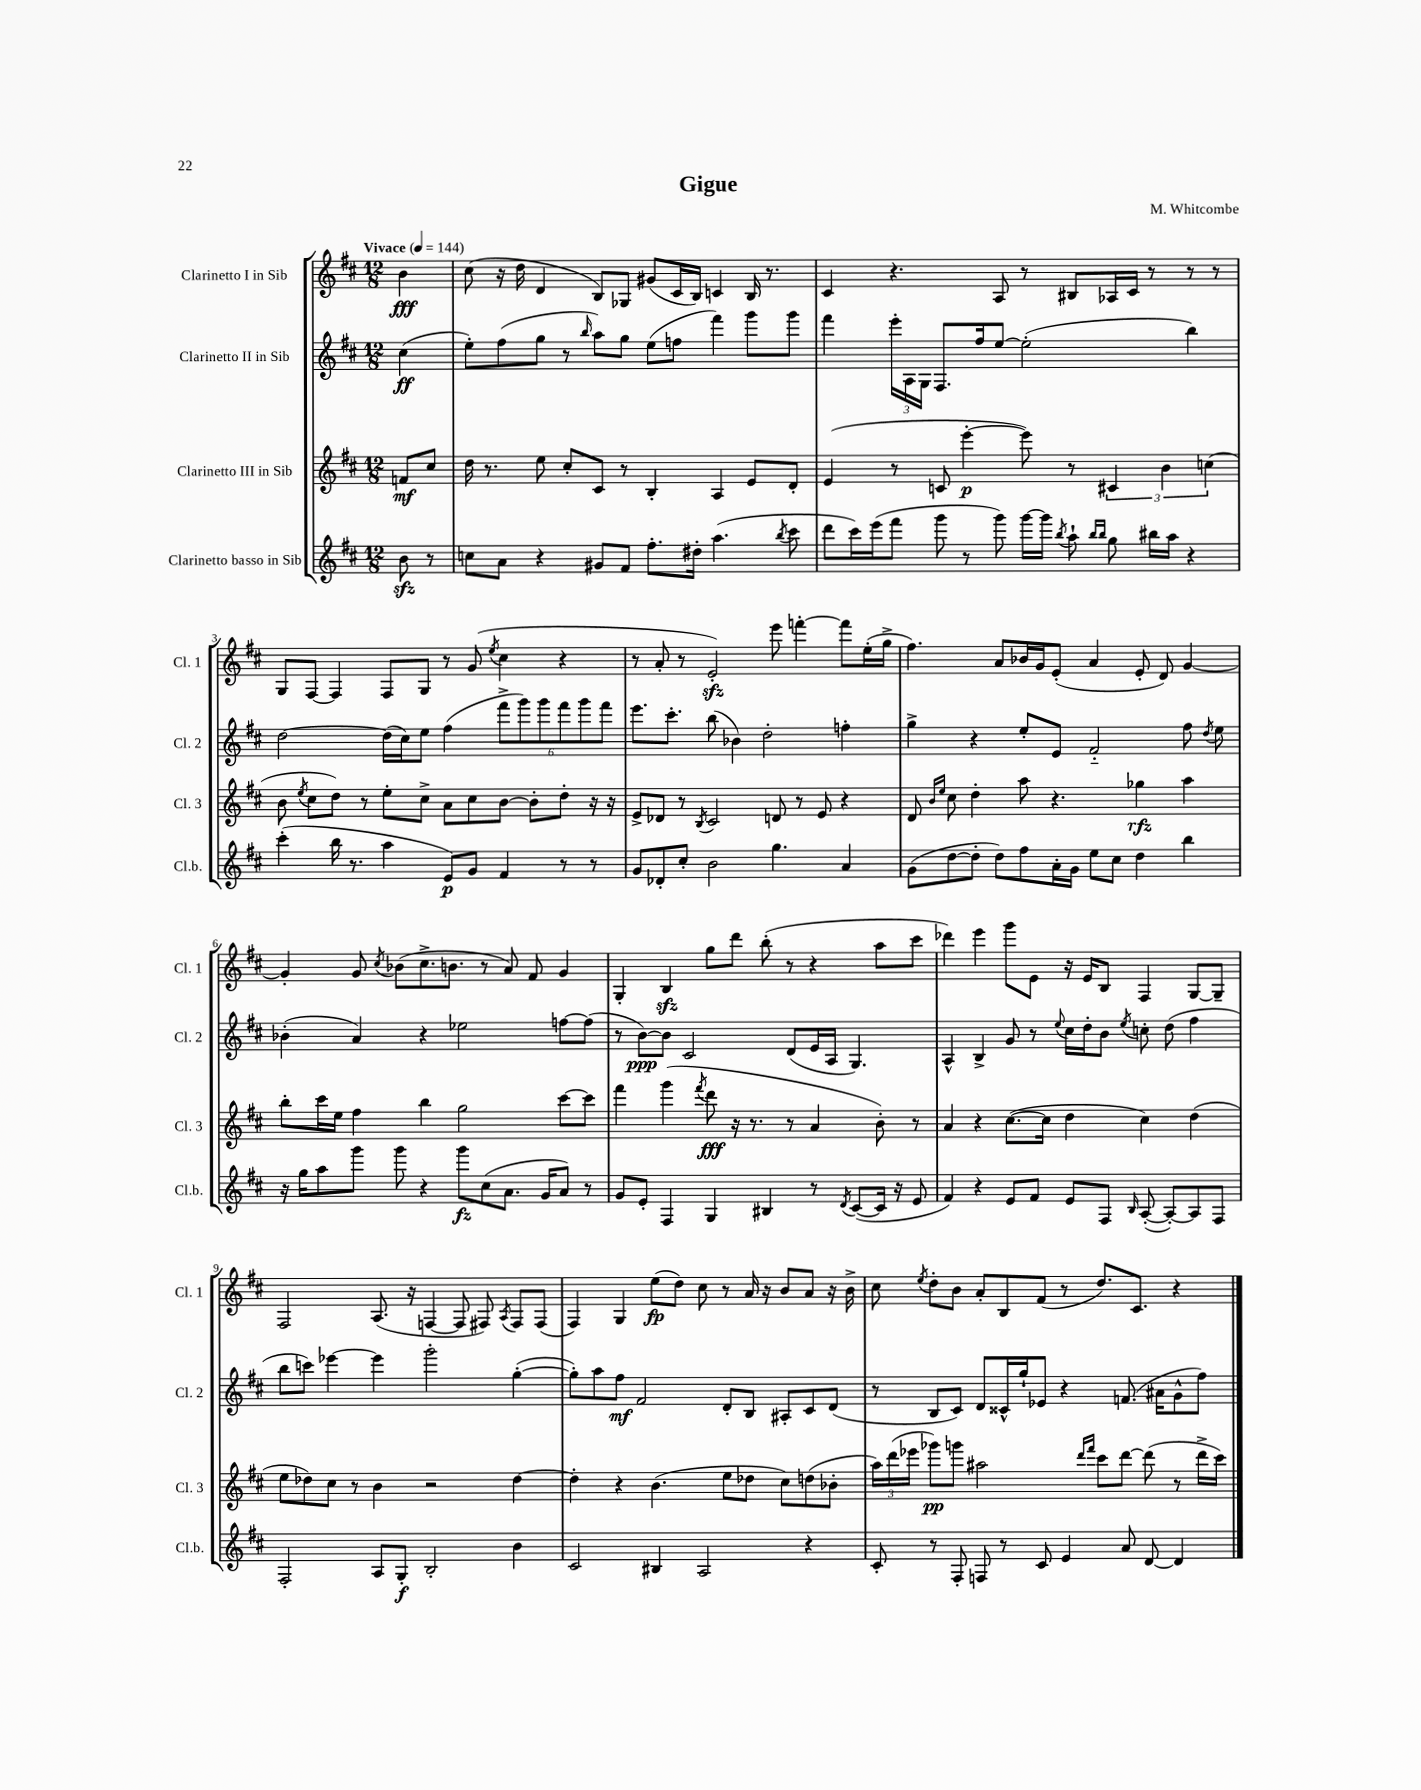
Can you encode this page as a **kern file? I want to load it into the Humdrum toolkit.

**kern	**kern	**kern	**kern
*staff4	*staff3	*staff2	*staff1
*clefG2	*clefG2	*clefG2	*clefG2
*k[f#c#]	*k[f#c#]	*k[f#c#]	*k[f#c#]
*M12/8	*M12/8	*M12/8	*M12/8
*MM144	*MM144	*MM144	*MM144
8b	8f	(4cc#	4b
8r	8cc#	.	.
=	=	=	=
8cc	16dd	8ee')	(8cc#
.	8.r	.	.
8a	.	(8ff#	16r
.	.	.	16dd
4r	8ee	8gg	4d
.	8cc#'	8r	.
.	.	16qqbb	.
8g#	8c#	8aa)	8B)
8f#	8r	8gg	8G-
8.ff#'	4B'	(8ee	(8g#
.	.	8ff	16c#
16dd#'	.	.	16B)
(4.aa	4A	4fff#)	4c
.	8e	8ggg	16B
.	.	.	8.r
8qbb	.	.	.
8ccc#	8d'	8ggg	.
=	=	=	=
8ddd	(4e	4fff#	4c#
16ccc#)	.	.	.
(16eee	.	.	.
8fff#	8r	24eee'	4.r
.	.	24A	.
.	.	24G	.
8ggg	8c	8.F#	.
8r	[4eee'	.	.
.	.	16ff#	.
8ggg)	.	[8ee	8A
[16ggg	8eee])	(2ee']	8r
16ggg]	.	.	.
8qbb	.	.	.
8aa`	8r	.	8B#
16qqbb	.	.	.
16qqbb	.	.	.
8gg	6c#	.	16A-
.	.	.	16c#
16bb#	.	.	8r
.	6b	.	.
16aa	.	.	.
4r	.	4bb)	8r
.	(6cc	.	.
.	.	.	8r
=	=	=	=
(4ccc#'	8b	[2dd	8G
.	8qee	.	.
.	8cc#	.	[8F#
16bb	8dd)	.	4F#]
8.r	.	.	.
.	8r	.	.
4aa	8ee'	(16dd]	8F#
.	.	16cc#)	.
.	8cc#^	8ee	8G
8e)	8a	(4ff#	8r
8g	8cc#	.	(8g
.	.	.	8qee
4f#	[8b	12fff#^	4cc#
.	.	12ggg)	.
.	8b']	.	.
.	.	12ggg	.
8r	8dd'	12fff#	4r
.	.	12ggg	.
8r	16r	.	.
.	.	12fff#	.
.	16r	.	.
=	=	=	=
8g	8e^	8.eee	8r
8d-'	8d-	.	8a'
.	.	8.ccc#'	.
8cc#'	8r	.	8r
.	8qB	.	.
2b	2c#	(8bb	2e')
.	.	4b-)	.
.	.	2dd'	.
4.gg	8d	.	8eee
.	8r	.	[4fff'
.	8e	.	.
4a	4r	4ff'	8fff]
.	.	.	(16ee'
.	.	.	16gg^
=	=	=	=
(8g	8d	4gg^	4.ff#)
.	16qqb	.	.
.	16qqee	.	.
[8dd	8cc#	.	.
8dd']	4dd'	4r	.
8dd)	.	.	8a
8ff#	8aa	8ee'	16b-
.	.	.	16g
16a'	4.r	8e	(8e'
16g	.	.	.
8ee	.	2f#'~	4a
8cc#	.	.	.
4dd	4gg-	.	8e'
.	.	.	8d)
4bb	4aa	8ff#	[4g
.	.	8qdd	.
.	.	8ee	.
=	=	=	=
16r	8bb'	(4b-'	4g']
16gg	.	.	.
8aa	16ccc#	.	.
.	16ee	.	.
8ggg	4ff#	4a)	8g
.	.	.	8qcc#
8ggg	.	.	(8b-
4r	4bb	4r	8.cc#^
.	.	.	8.b
8ggg	2gg	2ee-	.
(8cc#	.	.	8r
8.a	.	.	8a)
.	.	.	8f#
16g	.	.	.
8a)	[8ccc#	[8ff	4g
8r	8ccc#]	(8ff]	.
=	=	=	=
8g	4fff#	8r	4G'
8e'	.	[8b)	.
4F#	(4ggg	8b]	4B
.	.	2c#	.
.	8qfff#	.	.
4G	8ddd	.	8gg
.	16r	.	8ddd
.	8.r	.	.
4B#	.	.	(8bb'
.	8r	(8d	8r
8r	4a	16e	4r
.	.	16A	.
8qd	.	.	.
([8c#	.	4.G)	.
16c#]	8b')	.	8aa
16r	.	.	.
8e	8r	.	8ccc#
=	=	=	=
4f#)	4a	4A^^	4ddd-)
4r	4r	4B^	4eee
8e	([8.cc#	8g	8ggg
8f#	.	8r	8e
.	16cc#]	.	.
.	.	8qqee	.
8e	4dd	16cc#	16r
.	.	16dd'	16e
8F#	.	8b	8B
16qqB	.	8qee	.
([8A'	4cc#)	8cc'	4F#
8A'_)	.	(8dd	.
8A]	(4dd	4ff#	[8G
8F#	.	.	8G~]
=	=	=	=
2F#'	8ee	8bb	2F#
.	8dd-)	8ccc)	.
.	8cc#	[4eee-	.
.	8r	.	.
8A	4b	4eee-]	(8.A
8G'	.	.	.
.	.	.	16r
2B'	2r	2ggg'	[4F
.	.	.	8F]
.	.	.	8F#)
.	.	.	8qA
4b	[4dd-	([4gg'	8F#
.	.	.	(8F#
=	=	=	=
2c#	4dd-']	8gg'])	4F#)
.	.	8aa	.
.	4r	8ff#	4G
.	.	2f#	.
4B#	(4.b	.	(8ee
.	.	.	8dd)
2A	.	.	8cc#
.	8ee	8d'	8r
.	8dd-	8B	16a
.	.	.	16r
.	8cc#)	8A#'	8b
4r	(8dd	8c#	8a
.	8b-'	(8d	16r
.	.	.	16b^
=	=	=	=
8c#'	24aa)	8r	8cc#
.	(24ddd	.	.
.	24eee-	.	.
.	.	.	8qee
8r	8ggg-)	8B	8dd'
8F#'	8ggg	8c#)	8b
8F	2aa#	8d	8a'
8r	.	16c##^^	8B
.	.	16gg`	.
8c#	.	8e-	(8f#
4e	.	4r	8r
.	16qqddd	.	.
.	16qqfff#	.	.
.	8ccc#	.	8.dd)
8a	[8ddd	(8.f	.
.	.	.	8.c#
[8d	(8ddd]	.	.
.	.	16a#	.
4d]	8r	8g^^	4r
.	16ddd^	8ff#)	.
.	16ccc#)	.	.
==	==	==	==
*-	*-	*-	*-
